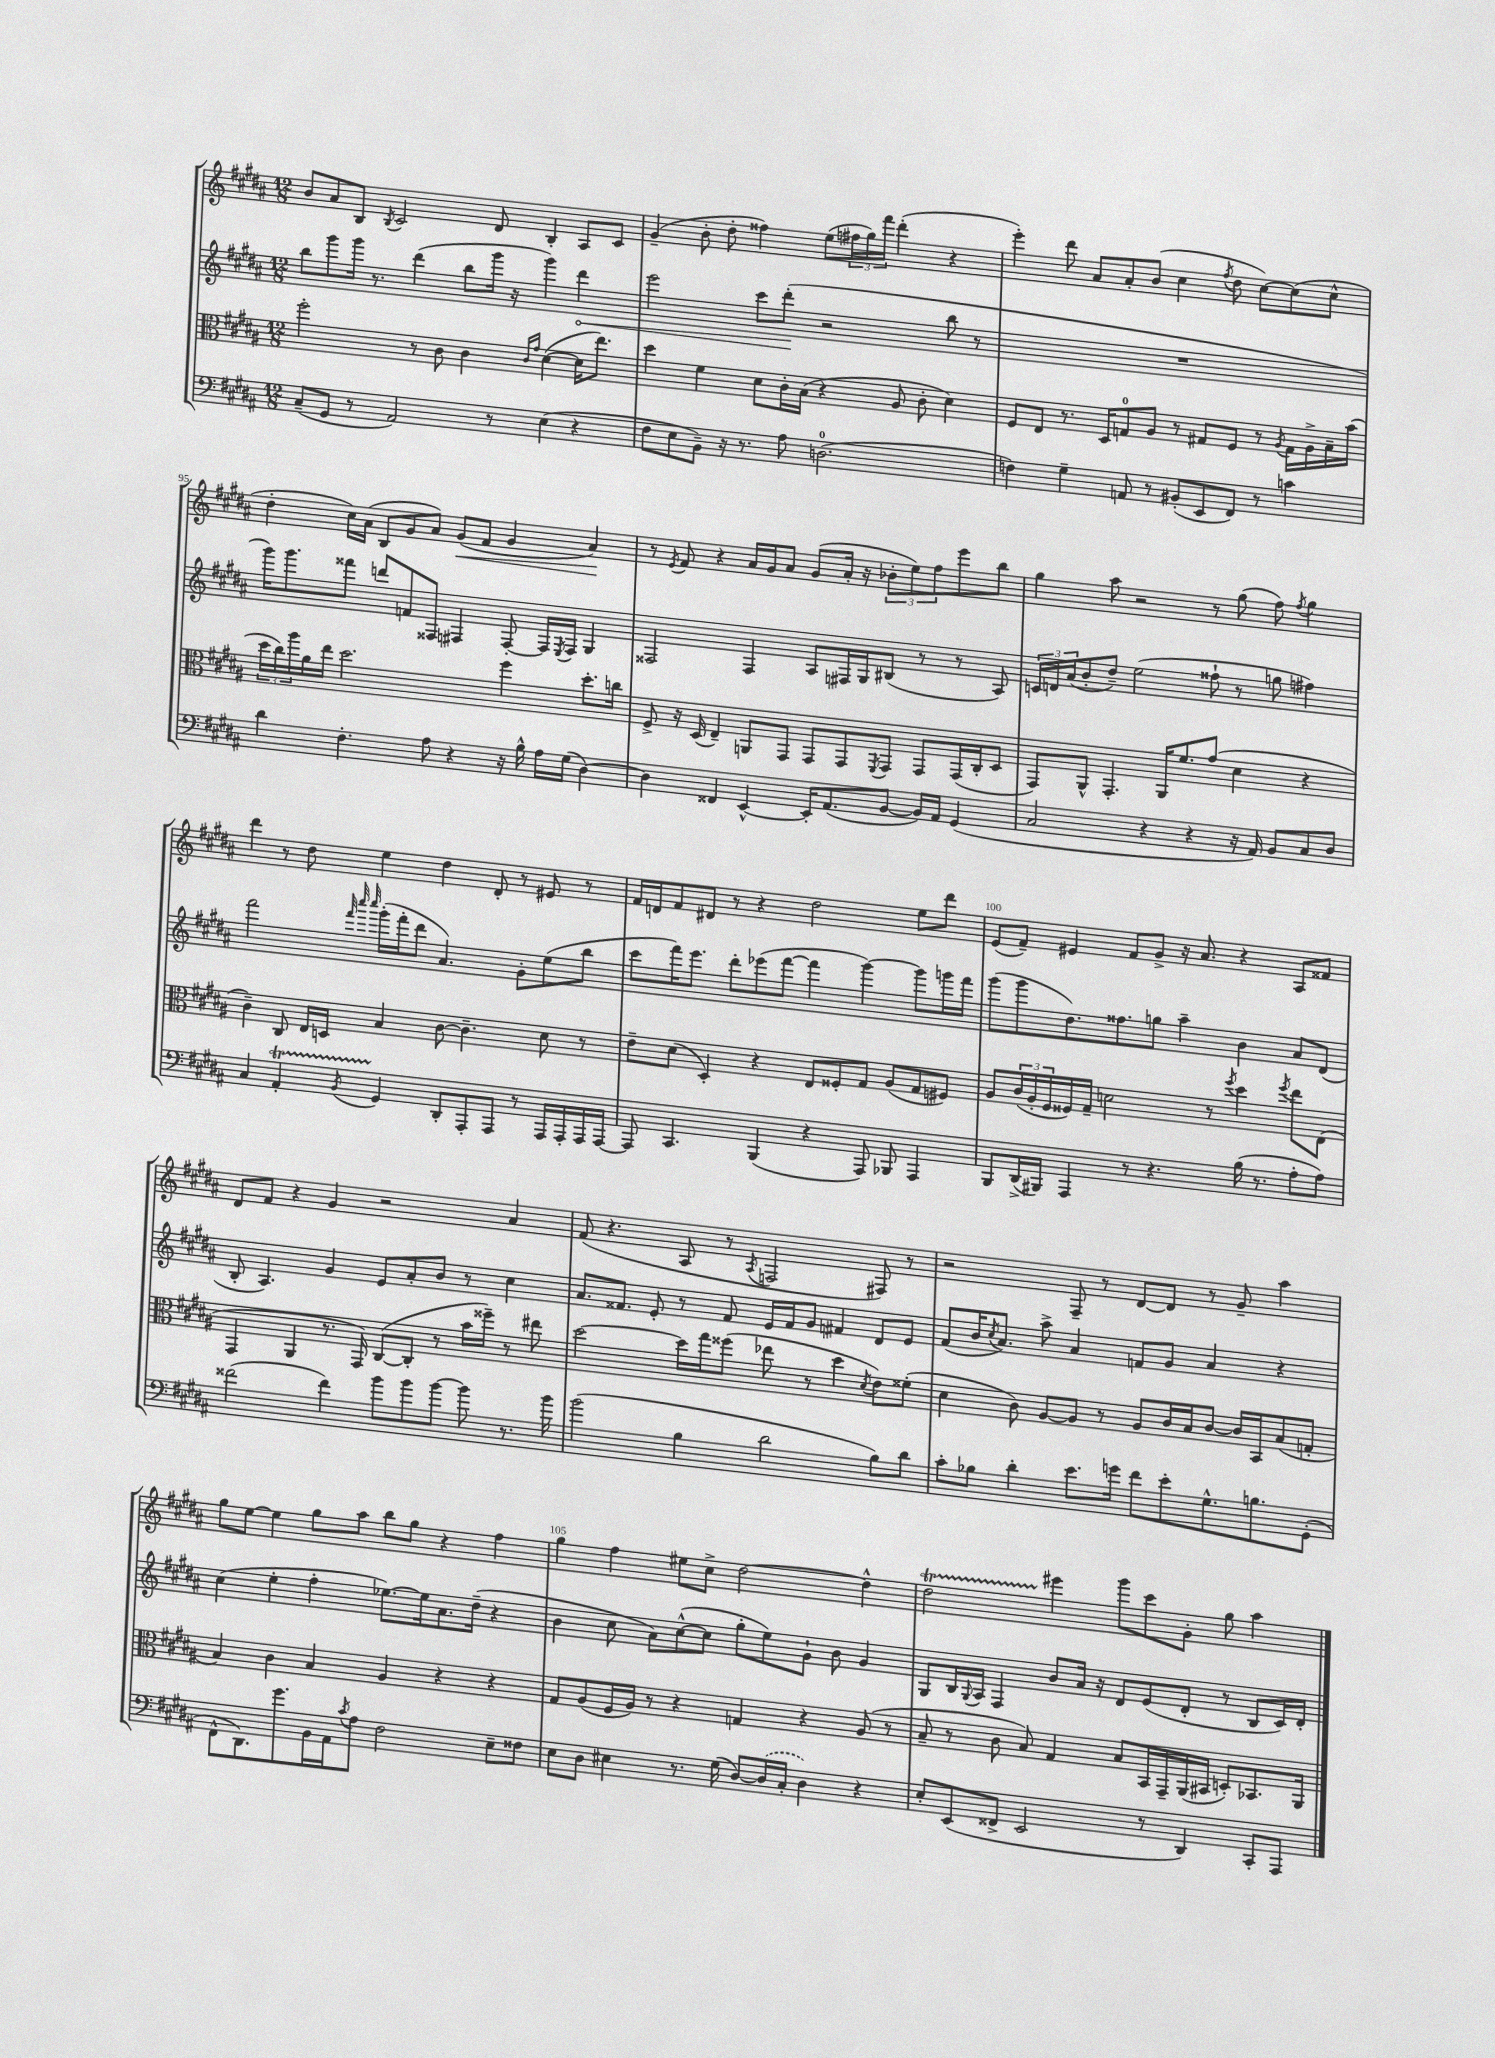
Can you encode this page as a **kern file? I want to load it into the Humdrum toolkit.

**kern	**kern	**kern	**kern
*staff4	*staff3	*staff2	*staff1
*clefF4	*clefC3	*clefG2	*clefG2
*k[f#c#g#d#a#]	*k[f#c#g#d#a#]	*k[f#c#g#d#a#]	*k[f#c#g#d#a#]
*M12/8	*M12/8	*M12/8	*M12/8
(8C#~	2ff#'	8bb	8b
8GG#	.	8ggg#	8a#
8r	.	16ggg#	8B
.	.	8.r	.
.	.	.	8qB
2AA#)	.	.	2c#
.	8r	(4ddd#	.
.	8c#	.	.
.	4c#	8bb	.
8r	.	16ggg#	8d#
.	.	16r	.
.	16qqc#	.	.
.	16qqg#	.	.
(4E	([4d#	4ggg#)	4B'
4r	16d#]	4ddd#	8A#
.	8.ee)	.	.
.	.	.	8c#
=	=	=	=
8F#	4dd#	2eee	(4g#~
8E	.	.	.
8BB~)	4f#	.	8b'
16r	.	.	8dd#'
8.r	.	.	.
.	8d#	8ccc#	4ff##)
8A#	16c#'	(8ddd#'	.
.	(16B	.	.
(2.D	4r	2r	(8ee
.	.	.	24ff#
.	.	.	24gg#)
.	.	.	24fff#
.	8A#	.	(4ddd#'
.	8c#'	.	.
.	4d#)	8bb	4r
.	.	8r	.
=	=	=	=
4F)	8F#	1.r	4eee')
.	8E	.	.
4G#~	8.r	.	8ddd#
.	.	.	8a#
.	16D#	.	.
8AA	8G	.	8a#'
8r	8A#	.	(8b
(8BB#'	8r	.	4cc#
8EE	8G#	.	.
.	.	.	8qff#
8FF#)	8F#	.	8dd#
8r	8r	.	[8cc#)
.	8qA#	.	.
4c	16G#	.	(8cc#]
.	16A#^	.	.
.	16B~	.	8cc#^^
.	(16b	.	.
=	=	=	=
4d#	24dd#	16ggg#)	4dd#'
.	24cc#)	.	.
.	.	8.ggg#	.
.	24aa#	.	.
.	16a#	.	.
.	16ee	.	.
4.F#'	2.dd#	8fff##	16cc#)
.	.	.	(16a#
.	.	8ddd	8B
.	.	8f	8g#
8A#	.	8F##	8a#)
4r	.	4F#	(8g#
.	.	.	8f#
16r	4ff#	[8F#'	4g#
16B^^	.	.	.
16A#	.	16F#]	.
.	.	8qE	.
(16G#	.	16F#	.
[4D#)	8.dd#'	4G#	4a#)
.	16cc	.	.
=	=	=	=
4D#]	8F#^	2F##	8r
.	.	.	8qe
.	16r	.	8f#
.	(16D#	.	.
4FF##	4E~)	.	4r
[4EE^^	8AA	4F##	16a#
.	.	.	16g#
.	8GG#	.	8a#
16EE']	8GG#	8A#	(8g#
(8.AA#	.	.	.
.	8GG#	16F#	16a#'
.	.	16G#	16r
.	8qFF#	.	.
[8BB	8GG#	(8B#	12b-'
.	.	.	12ee)
16BB])	8GG#	8r	.
.	.	.	12ff#
16AA#	.	.	.
(4GG#	(16GG#	8r	8eee
.	16C#'	.	.
.	8D#	8A#)	8bb
=	=	=	=
2C#	8GG#)	24c	4gg#
.	.	24d	.
.	.	(24a#	.
.	8AA#^^	8b'	.
.	4.GG#'	8dd#~)	8aa#
.	.	(2ee	2r
4r	.	.	.
.	16AA#	.	.
.	8.f#	.	.
4r	.	.	.
.	(8g#	8ff##`	8r
16r	4d#	8r	(8gg#
16AA#)	.	.	.
8BB	.	8gg	8ff#)
.	.	.	8qff#
8C#	4r	4ff#)	4gg#
8D#	.	.	.
=	=	=	=
4C#	4c#~)	2fff#	4ddd#
4AA#'	8C#	.	8r
.	16E	.	8dd#
.	16D	.	.
.	.	32qqfff#	.
.	.	32qqcccc#	.
8qBB	.	32qqcccc#	.
4GG#	4B	(16ggg#'	4ee
.	.	16fff#'	.
.	.	8ddd#	.
8DD#'	[8c#	4.a#)	4dd#
8AAA#'	4.c#~]	.	.
8AAA#	.	.	8d#'
8r	.	8g#'	8r
16AAA#	8d#	(8ee	8e#
16AAA#'	.	.	.
16AAA#	8r	8bb	8r
[16AAA#	.	.	.
=	=	=	=
8AAA#]	8e~	8ccc#	16f#
.	.	.	16d
4.CC#	(8d#	16fff#)	8f#
.	.	8.eee	.
.	4D#')	.	8d#
.	.	8ddd#'	8r
(4BBB	4r	(8eee-	4r
.	.	[8fff#	.
4r	8E	4fff#]	2dd#
.	8F##'	.	.
8AAA#)	8G#	[4ggg#)	.
8BBB-	(8A#	.	.
4AAA#	8G#	8ggg#]	8ee
.	8F#)	16ggg	8ddd#
.	.	16fff#	.
=	=	=	=
8BBB	8A#	(8ggg#	(8e
(16DD#^	(24c#	8ggg#	8f#~)
.	24A#'	.	.
16BBB#)	.	.	.
.	24F#	.	.
4AAA#	16F##)	8.dd#)	4e#
.	16G#~	.	.
.	2d	.	.
.	.	8.ff##	.
8r	.	.	8f#
4.r	.	8gg	8g#^
.	.	4aa#~	16r
.	.	.	8.a#
.	8r	.	.
.	8qff#	.	.
(16B	4dd#	4b	4r
8.r	.	.	.
.	8qff#	.	.
8A#'	8ee	8a#	8A#
8A#)	(8E	(8d#	8f##
=	=	=	=
(2f##	4GG#	8B'	8d#
.	.	4.A#)	8f#
.	4AA#	.	4r
4f##)	8.r	4g#	4g#
.	16GG#)	.	.
8b	([8C#	8e	2r
8b	8C#']	8a#'	.
[8b	8r	8b	.
8b]	16b	8r	.
.	16ff##~)	.	.
8.r	8r	4cc#	4a#
.	8ee#	.	.
16b	.	.	.
=	=	=	=
(2b	[2dd#	8.a#	(8f#
.	.	.	4.r
.	.	8.f##	.
.	.	8e'	.
4B	16dd#]	8r	8A#
.	16gg#	.	.
.	(8ff##	8f##	8r
.	.	.	8qA#
2d#	8ee-	16e	2F
.	.	16f##	.
.	8r	8g#	.
.	4dd#	4f#	.
.	8qd#	.	.
8B)	8e)	8d#	8F#)
8d#	(8f##'	8e	8r
=	=	=	=
8c#'	4d#	(8f#	2r
8B-	.	16b	.
.	.	8qcc#	.
.	.	8.a#)	.
4d#'	8c#)	.	.
.	[8A#	8aa#^	.
8.e	8A#]	4a#	8F#~
.	8r	.	8r
16g	.	.	.
8f#	8A#	8f	[8d#
8e'	16c#	8g#	8d#]
.	16B	.	.
8.G#^^	[8c#	4a#	8r
.	16c#]	.	8g#~
8.B	16BB	.	.
.	(8B	4r	4aa#
(8GG#'	8G'	.	.
=	=	=	=
8FF#^^	4B)	(4cc#	8gg#
8.DD#)	.	.	[8ee
.	4c#	4ee'	4ee]
8.g#	.	.	.
16BB	4B	4ff#'	8gg#
16AA#	.	.	.
8qc#	.	.	.
8A#	.	.	8aa#
2F#	4A#	[8.ee-)	8bb
.	.	.	8gg#
.	.	16ee-]	.
.	4r	8.a#	4r
.	.	(16dd#~	.
8E~	4r	4r	4ff#
8F##	.	.	.
=	=	=	=
8E	8G#	4b	4gg#
8D#	(8A#	.	.
4E#	16F#	8cc#	4ff#
.	16A#)	.	.
.	8r	8a#)	.
8.r	4r	([8cc#^^	8ee#
.	.	8cc#]	8cc#^
(16G#	.	.	.
[8D#)	4G	8gg#'	[2dd#
(16D#]	.	8ee)	.
16C#'	.	.	.
4D#)	4r	8g#`	.
.	.	8b	.
4r	(8A#	4g#	4dd#^^]
.	8r	.	.
=	=	=	=
8E'	8B~	8G#	2dd#
(8EE	8r	16B	.
.	.	8qqG#	.
.	.	16A#	.
8FF##^	8c#	4F#	.
2EE	8B)	.	.
.	4G#	8b	4eee#
.	.	16a#	.
.	.	16r	.
.	8B	8d#	8ggg#
8r	16BB	(8e	8ccc#
.	16GG#~	.	.
4DD#)	(16AA#	8d#'	8g#'
.	16BB#	.	.
.	8D')	8r	8gg#
8CC#'	8.BB-	8B	4aa#
8AAA#	.	16c#)	.
.	16AA#	16d#'	.
==	==	==	==
*-	*-	*-	*-
